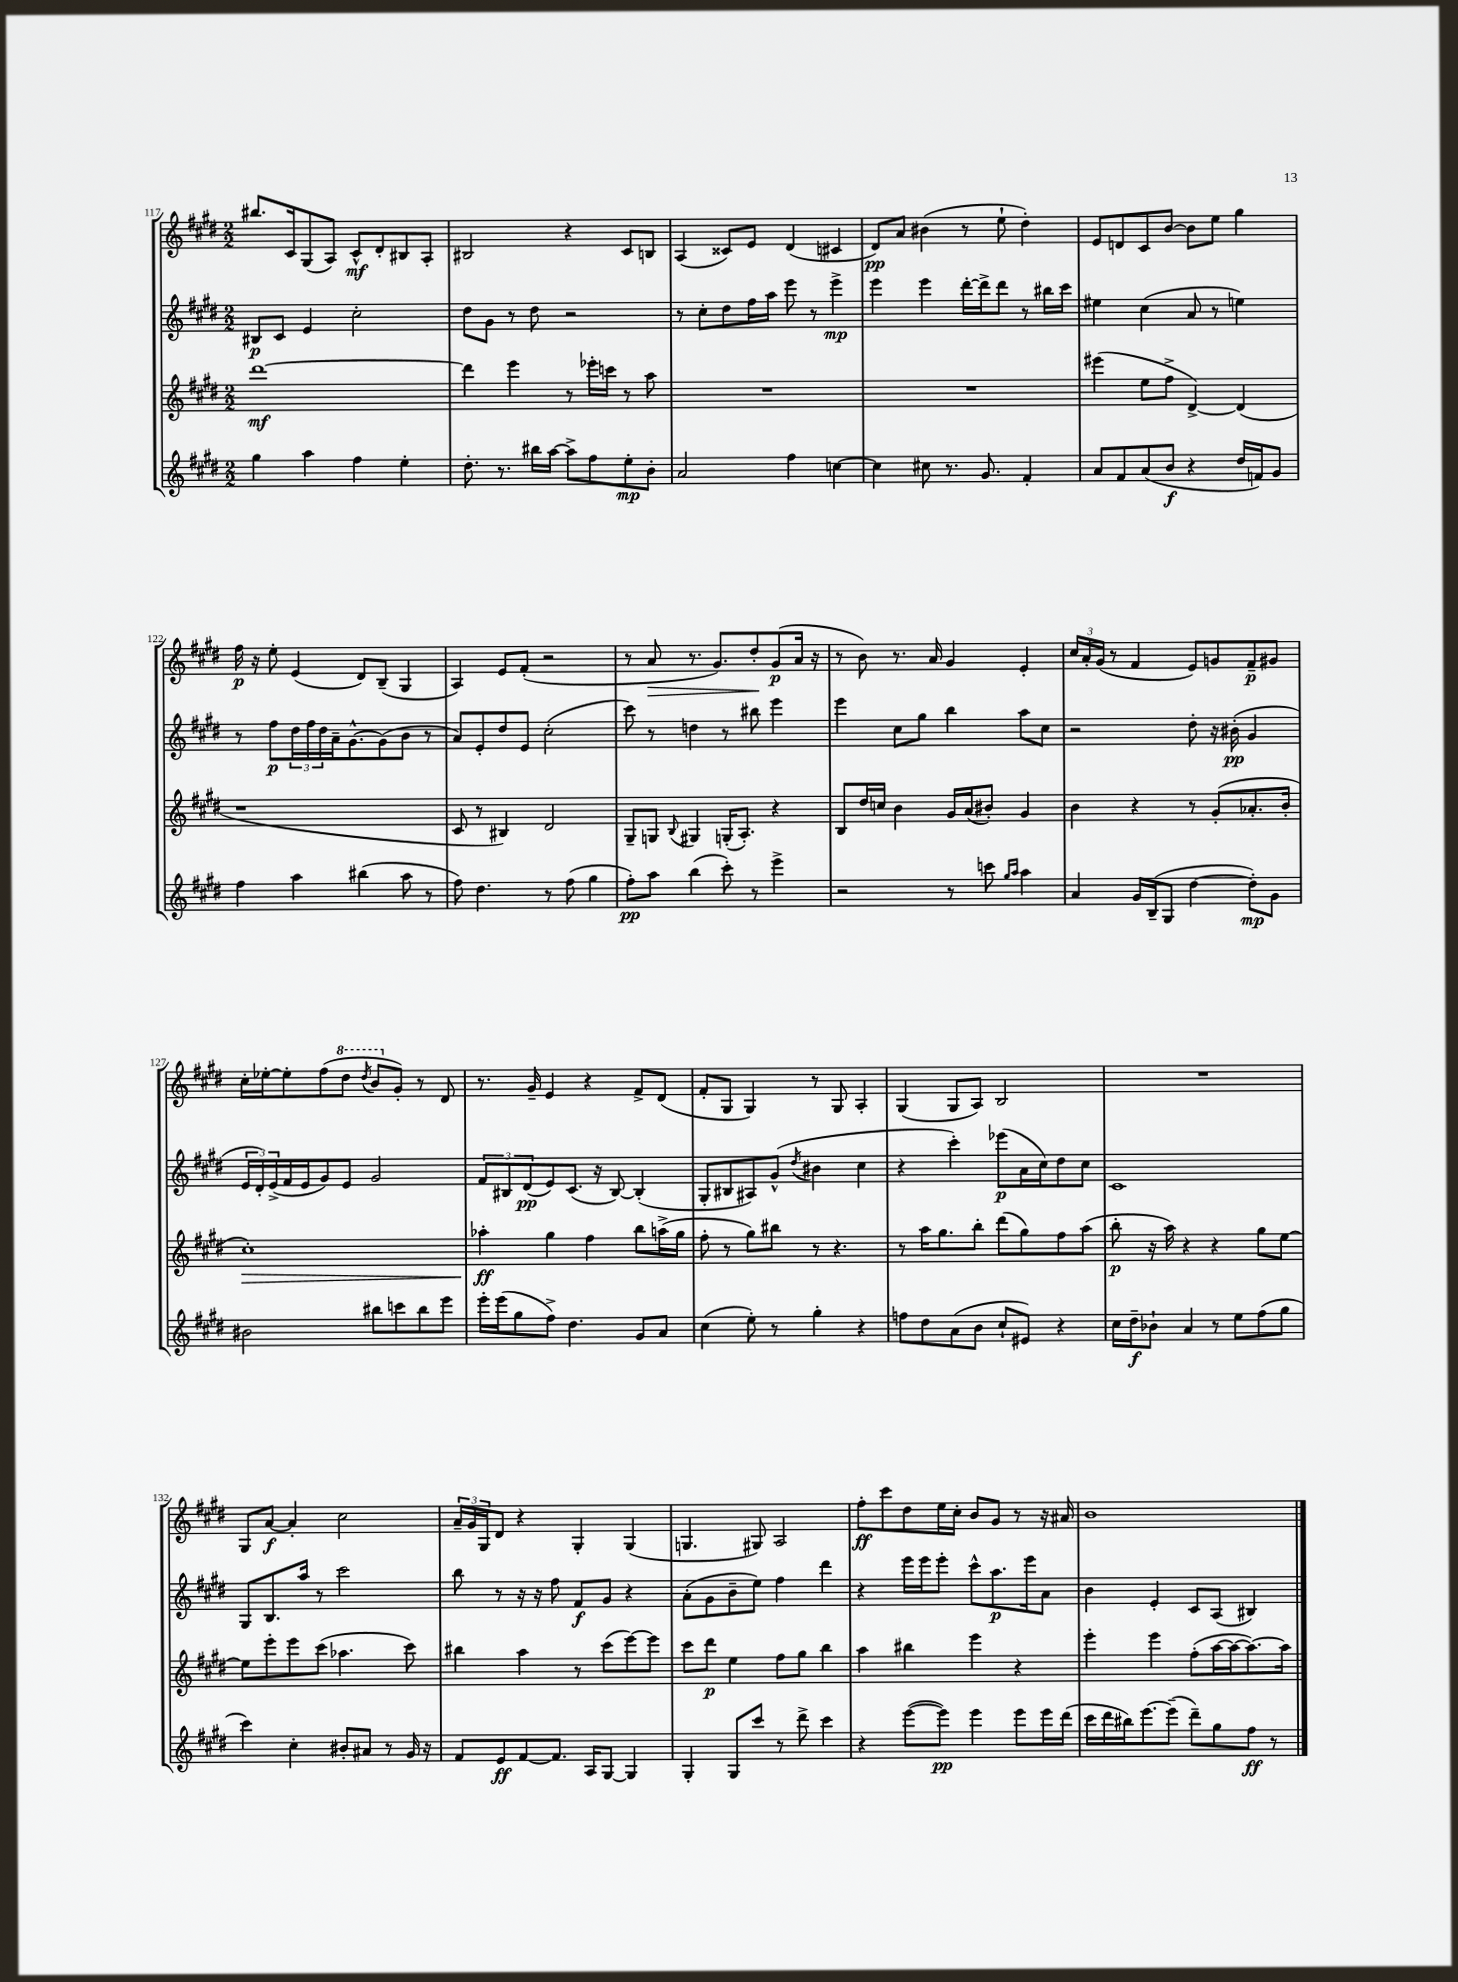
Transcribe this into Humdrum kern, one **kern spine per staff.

**kern	**kern	**kern	**kern
*staff4	*staff3	*staff2	*staff1
*clefG2	*clefG2	*clefG2	*clefG2
*k[f#c#g#d#]	*k[f#c#g#d#]	*k[f#c#g#d#]	*k[f#c#g#d#]
*M2/2	*M2/2	*M2/2	*M2/2
4gg#\	[1ddd#	8B#/L	8.bb#/L
.	.	8c#/J	.
.	.	.	16c#/k
4aa\	.	4e/	(8G#/
.	.	.	8A/J)
4ff#\	.	2cc#'\	8c#^^/L
.	.	.	8d#'/
4ee'\	.	.	8B#/
.	.	.	8A'/J
=	=	=	=
8.dd#'\	4ddd#\]	8dd#\L	2B#/
.	.	8g#\J	.
8.r	.	.	.
.	4eee\	8r	.
16bb#\LL	.	8dd#\	.
[16aa\JJ	.	.	.
8aa^\]L	8r	2r	4r
8ff#\	16eee-'\LL	.	.
.	16ccc\JJ	.	.
8ee'\	8r	.	8c#/L
8b'\J	8aa\	.	8B/J
=	=	=	=
2a/	1r	8r	(4A/
.	.	8cc#'\L	.
.	.	8dd#\	8c##/L)
.	.	16ff#\L	8e/J
.	.	16aa\JJ	.
4ff#\	.	8eee\	(4d#/
.	.	8r	.
[4cc\	.	4eee^\	4c#/
=	=	=	=
4cc\]	1r	4eee\	8d#/L)
.	.	.	8a/J
8cc#\	.	4eee\	(4b#\
8.r	.	.	.
.	.	[16ddd#'\LL	8r
8.g#/	.	16ddd#^\]J	.
.	.	8ddd#\J	8ee`\
4f#'/	.	8r	4dd#'\)
.	.	16bb#\LL	.
.	.	16ccc#\JJ	.
=	=	=	=
8a/L	(4eee#\	4ee#\	8e/L
8f#/	.	.	8d/
(8a/	8ee\L	(4cc#\	8c#/
8b/J	8ff#^\J	.	[8b/J
4r	[4d#^/)	8a/	8b\]L
.	.	8r	8ee\J
16dd#/LL	(4d#/]	4ee\)	4gg#\
16f/J)	.	.	.
8g#/J	.	.	.
=	=	=	=
4ff#\	1r	8r	16ff#\
.	.	.	16r
.	.	8ff#\L	8ee'\
4aa\	.	24dd#\L	(4e/
.	.	24ff#\	.
.	.	24dd#\	.
.	.	16a~\J	.
.	.	[8.g#^^\	.
(4bb#\	.	.	8d#/L)
.	.	(8g#\]	(8B~/J
8aa\	.	8b\J	4G#/
8r	.	8r	.
=	=	=	=
8ff#\)	8c#/	8a/L)	4A/)
4.dd#\	8r	8e'/	.
.	4B#/)	8dd#/	8e/L
.	.	8e/J	(8f#'/J
8r	2d#/	(2cc#'\	2r
(8ff#\	.	.	.
4gg#\	.	.	.
=	=	=	=
8ff#'\L)	8G#~/L	8ccc#\)	8r
8aa\J	8G/J	8r	8a/
.	8qqB/	.	.
(4bb\	4G#/	4dd\	8.r
.	.	.	8.g#/L)
8ccc#'\)	(16G'/LK	8r	.
.	8.A'/J)	.	.
8r	.	8bb#\	8dd#'/
4eee^\	4r	4eee\	(8g#/
.	.	.	16a/Jk
.	.	.	16r
=	=	=	=
2r	8B/L	4eee\	8r
.	16dd#/L	.	8b\)
.	16cc/JJ	.	.
.	4b\	8cc#\L	8.r
.	.	8gg#\J	.
.	.	.	16a/
8r	16g#/LL	4bb\	4g#/
.	(16a/J	.	.
8ccc\	8b#'/J)	.	.
16qqgg#/LL	.	.	.
16qqaa/JJ	.	.	.
4aa\	4g#/	8aa\L	4e'/
.	.	8cc#\J	.
=	=	=	=
4a/	4b\	2r	24cc#/LL
.	.	.	24a'/
.	.	.	(24g#/JJ
.	.	.	8r
16g#/LL	4r	.	4f#/
(16B~/J	.	.	.
8G#/J	.	.	.
[4dd#\	8r	8dd#'\	8e/L)
.	(8g#'/L	16r	8g/
.	.	(16b#'\	.
8dd#'\]L)	8.a-'/	4g#/	8f#~/
8g#\J	.	.	8g#/J
.	16b'/Jk	.	.
=	=	=	=
2b#\	1cc#')	24e/LL	16cc#'\LL
.	.	24d#'/)	.
.	.	.	[16ee-'\J
.	.	(24e^/	.
.	.	16f#/	8ee-'\]
.	.	16e/J	.
.	.	8g#/)	(8ff#\
.	.	8e/J	8ddd#\J
.	.	.	8qddd#/
8bb#\L	.	2g#/	8bb/L
8ccc\	.	.	8g#'/J)
8bb#\	.	.	8r
8eee\J	.	.	8d#/
=	=	=	=
16eee'\LL	4aa-'\	12f#/L	8.r
(16eee\J	.	.	.
.	.	12B#/	.
8gg#\	.	.	.
.	.	(12d#/	.
.	.	.	16g#~/
8ff#^\J)	4gg#\	8e/)	4e/
4.dd#\	.	(8.c#/J	.
.	4ff#\	.	4r
.	.	16r	.
.	.	[8B#/)	.
8g#/L	8bb\L	(4B#'/]	8f#^/L
8a/J	(16aa^\L	.	(8d#/J
.	16gg#\JJ	.	.
=	=	=	=
(4cc#\	8ff#'\	8G#'/L	8f#'/L
.	8r	8B#/	8G#/J
8ee'\)	8gg#\L)	8A#/)	4G#/)
8r	8bb#\J	(8g#^^/J	.
.	.	8qdd#/	.
4gg#'\	8r	4b#\	8r
.	4.r	.	8G#/
4r	.	4cc#\	4A'/
=	=	=	=
8ff\L	8r	4r	(4G#/
8dd#\	16aa\LK	.	.
.	8.gg#\	.	.
(8a\	.	4ccc#'\)	8G#/L
8b\J	8bb'\J	.	8A/J)
8cc#`/L	(8ddd#\L	(8eee-\L	2B/
8e#/J)	8gg#\)	16a\L	.
.	.	16cc#\J)	.
4r	8ff#\	8dd#\	.
.	(8aa\J	8cc#\J	.
=	=	=	=
16cc#\LL	8bb'\	1c#	1r
16dd#~\J	.	.	.
8b-`\J	16r	.	.
.	16aa\)	.	.
4a/	4r	.	.
8r	4r	.	.
8ee\L	.	.	.
(8ff#\	8gg#\L	.	.
8gg#\J	[8ee\J	.	.
=	=	=	=
4ccc#\)	8ee\]L	8G#/L	8G#/L
.	8eee'\	8.B/	[8a/J
4cc#'\	8eee\	.	4a'/]
.	.	16aa/Jk	.
.	(8ccc#\J	8r	.
8b#'/L	4.aa-\	2ccc#\	2cc#\
8a#/J	.	.	.
8r	.	.	.
16g#/	8ccc#\)	.	.
16r	.	.	.
=	=	=	=
8f#/L	4bb#\	8bb\	24a~/LL
.	.	.	24g#/
.	.	.	24G#/J
8e/	.	8r	8d#/J
[8f#/	4aa\	16r	4r
.	.	16r	.
8.f#/]J	.	8ff#\	.
.	8r	8f#/L	4G#'/
16A/LK	.	.	.
[8G#/J	(8ccc#\L	8g#/J	.
4G#/]	[8eee\)	4r	(4G#/
.	8eee\]J	.	.
=	=	=	=
4G#'/	8ccc#\L	(8a'\L	4.G/
.	8ddd#\J	8g#\	.
8G#/L	4ee\	8b~\	.
8ccc#/J	.	8ee\J)	8G#/)
8r	8ff#\L	4ff#\	2A/
8ddd#^\	8gg#\J	.	.
4ccc#\	4bb\	4ddd#\	.
=	=	=	=
4r	4aa\	4r	8ff#'\L
.	.	.	8ccc#\
([8eee\L	4bb#\	16eee\LL	8dd#\
.	.	16eee\J	.
8eee\]J)	.	8eee'\J	16ee\L
.	.	.	16cc#'\JJ
4eee\	4eee\	8ccc#^^\L	8b/L
.	.	8.aa\	8g#/J
8eee\L	4r	.	8r
.	.	16eee\k	.
16eee\L	.	8a\J	16r
(16ddd#\JJ	.	.	16a#/
=	=	=	=
16ccc#\LL	4eee'\	4b\	1b
16ddd#\	.	.	.
16bb#\J)	.	.	.
[8.eee\	.	.	.
.	4eee\	4e'/	.
(8eee~\]J	.	.	.
8ddd#~\L)	(8ff#'\L	8c#/L	.
8gg#\	[16aa\L	(8A/J	.
.	16aa\_J	.	.
8ff#\J	8.aa\_)	4B#/)	.
8r	.	.	.
.	16aa\]Jk	.	.
==	==	==	==
*-	*-	*-	*-
